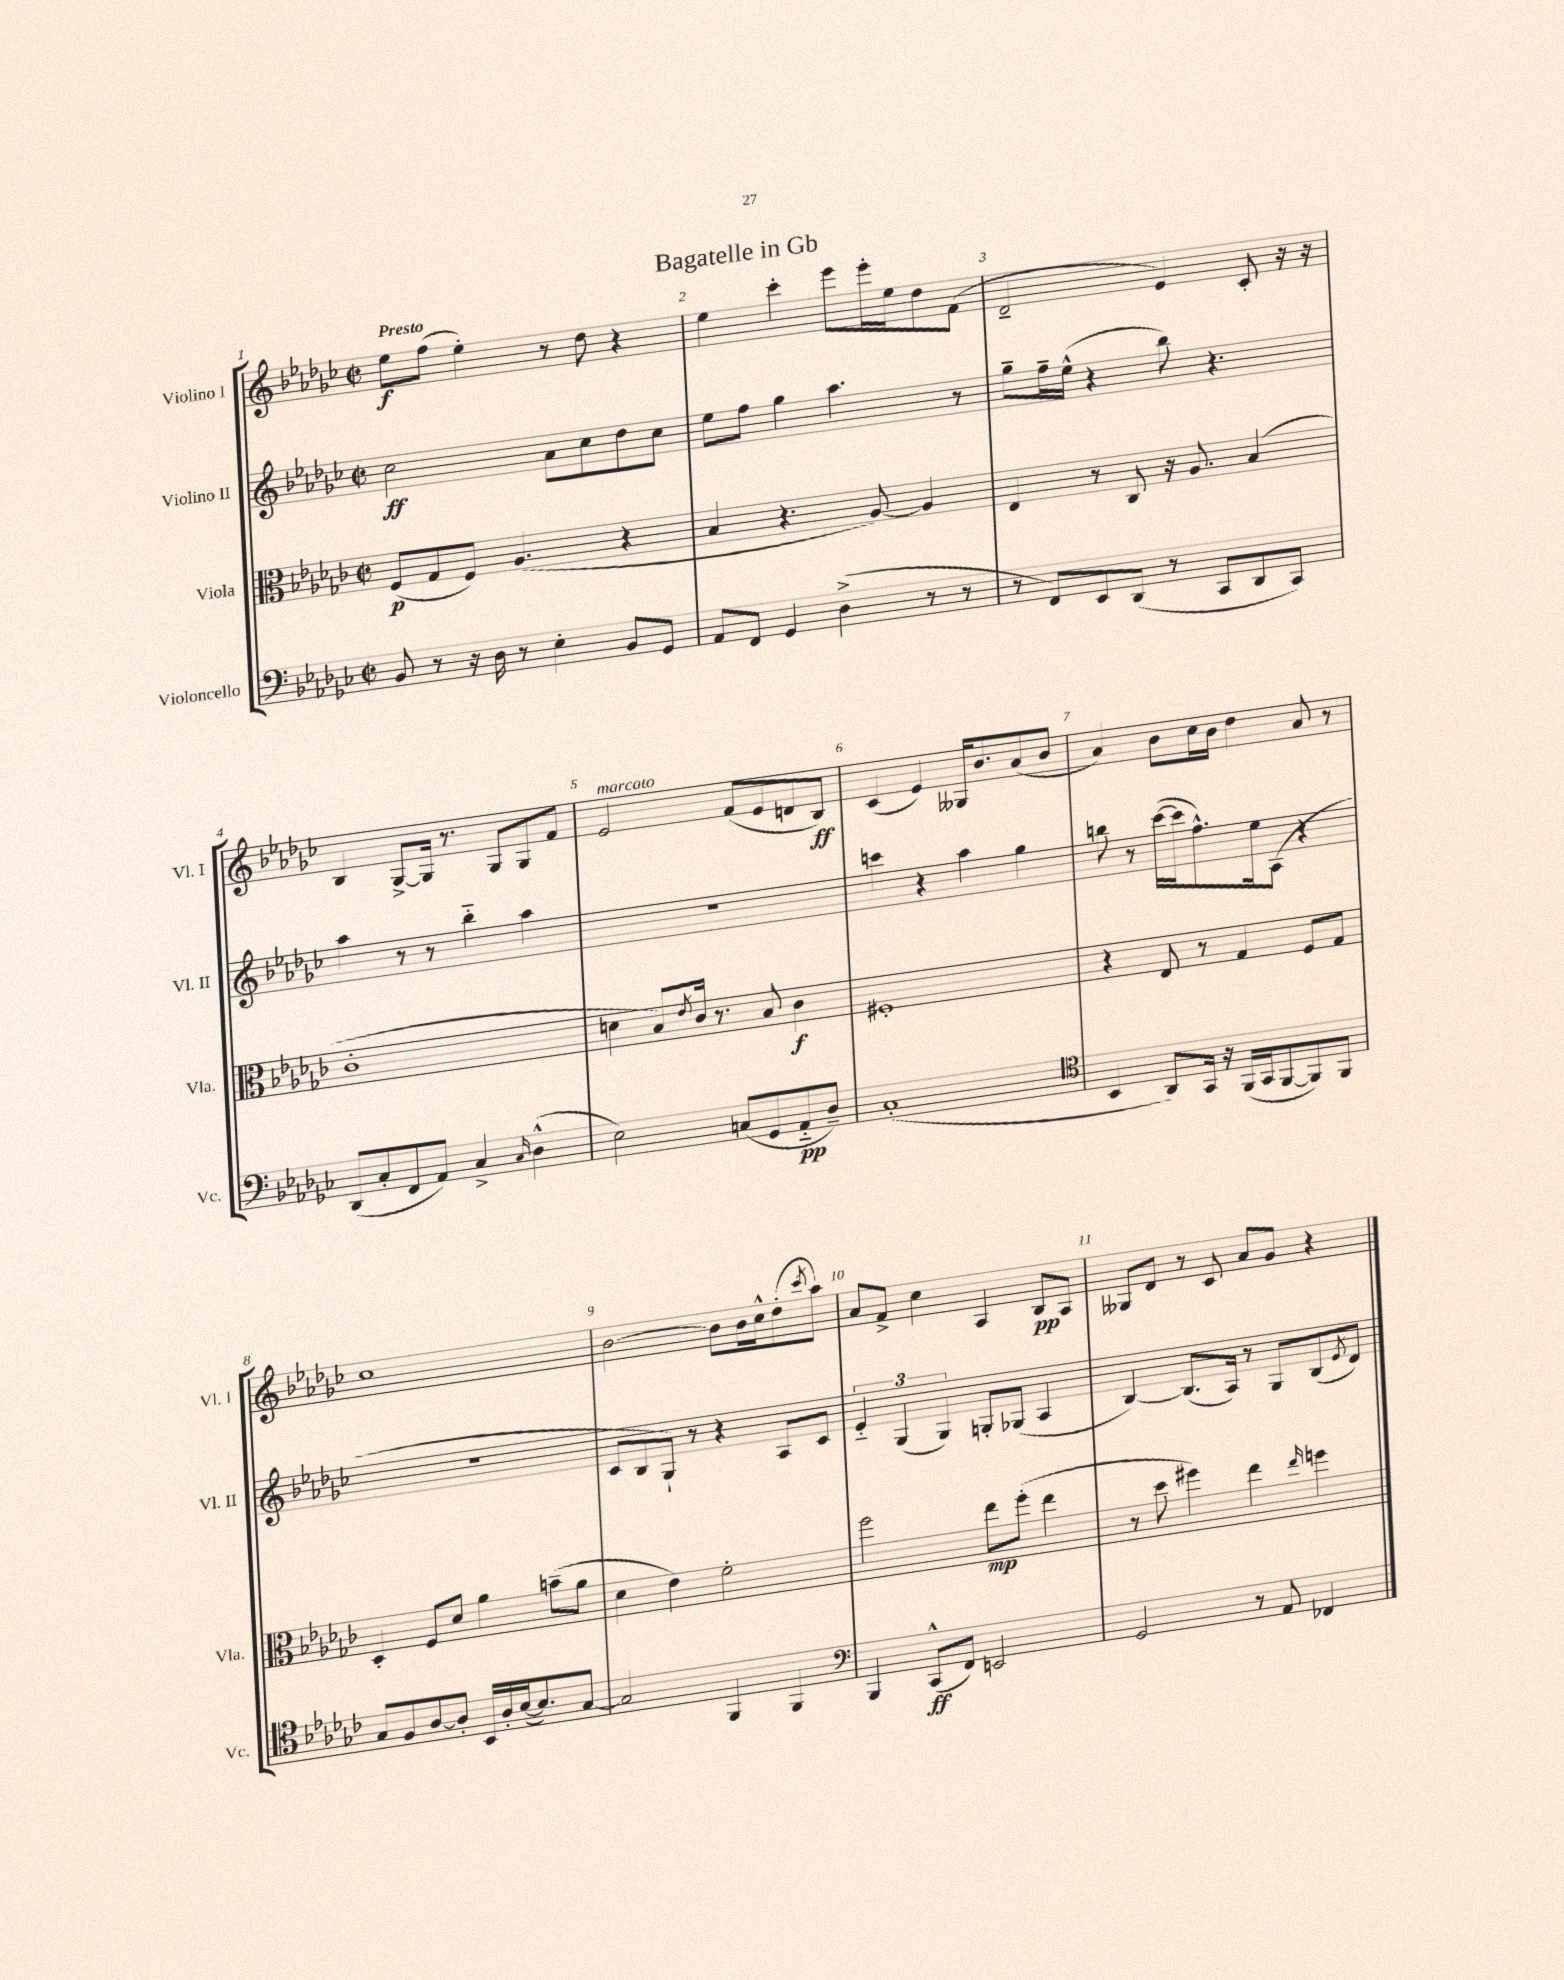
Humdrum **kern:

**kern	**kern	**kern	**kern
*staff4	*staff3	*staff2	*staff1
*clefF4	*clefC3	*clefG2	*clefG2
*k[b-e-a-d-g-c-]	*k[b-e-a-d-g-c-]	*k[b-e-a-d-g-c-]	*k[b-e-a-d-g-c-]
*M2/2	*M2/2	*M2/2	*M2/2
*met(c|)	*met(c|)	*met(c|)	*met(c|)
8BB-/	(8F/L	2cc-\	8ee-\L
8r	8G-/	.	(8ff\J
16r	8F/J)	.	4ee-'\)
16D-\	.	.	.
8r	(4.A-/	.	.
4E-'\	.	8a-\L	8r
.	.	8cc-\	8dd-\
8BB-/L	4r	8dd-\	4r
8GG-/J	.	8cc-\J	.
=	=	=	=
8AA-/L	4B-/	8ee-\L	4ee-\
8FF/J	.	8ff\J	.
4GG-/	4.r	4gg-\	4ccc-'\
(4D-^\	.	4.aa-\	8eee-\L
.	[8A-/)	.	16eee-'\L
.	.	.	16ee-\J
8r	4A-/]	.	8dd-\
8r	.	8r	(8f\J
=	=	=	=
8r	4E-/	8gg-~\L	2d-~/
8FF/L)	.	16ff~\L	.
.	.	(16ee-^^\JJ	.
8EE-/	8r	4r	.
(8DD-/J	8C-/	.	.
8r	16r	8bb-\)	4e-/)
.	8.A-/	.	.
8CC-/L	.	4.r	.
8DD-/	(4B-/	.	8c-'/
8CC-/J)	.	.	16r
.	.	.	16r
=	=	=	=
(8DD-/L	1c-'	4aa-\	4B-/
8C-'/	.	.	.
8FF/	.	8r	[8G-^/L
8AA-/J)	.	8r	16G-/]Jk
.	.	.	8.r
4C-^/	.	4bb-'~\	.
.	.	.	8G-/L
16qqC-/	.	.	.
(4D-^^\	.	4aa-\	8G-/
.	.	.	8f/J
=	=	=	=
2E-\)	4d\	1r	2e-/
.	8B-/L)	.	.
.	8qe-/	.	.
.	16c-/Jk	.	.
.	8.r	.	.
(8C/L	.	.	(8f/L
8GG-/	8B-/	.	8e-/
8AA-'~/	4c-\	.	8d/
8D-~/J)	.	.	8B-/J)
=	=	=	=
(1C-'	1F#'	4ccc\	(4c-/
.	.	4r	4e-/)
.	.	4aa-\	16G--/LK
.	.	.	8.b-/
.	.	4gg-\	(8a-/
.	.	.	8b-/J
=	=	=	=
*clefC4	*	*	*
4BB-/	4r	8bb\	4a-/)
.	.	8r	.
8AA-/L)	8E-/	([16ccc-\LL	8b-\L
.	.	16ccc-\]J	.
16GG-/Jk	8r	8.ff^^\)	16cc-\L
16r	.	.	16b-\JJ
(16FF/LL	4G-/	.	4dd-\
16GG-/J	.	16ee-\k	.
[8FF/	.	(8A-\J	.
8FF/])	8F/L	4r	8a-/
8FF/J	8G-/J	.	8r
=	=	=	=
8G-/L	4D-'/	1r	1cc-
8F/	.	.	.
[8A-/	8F/L	.	.
8A-'/]J	8d-/J	.	.
16BB-/LL	4a-\	.	.
16A-'/	.	.	.
([16B-/J	.	.	.
8.B-/])	.	.	.
.	(8b~\L	.	.
[8G-/J	8a-\J	.	.
=	=	=	=
2G-/]	4d-\	8c-/L	[2b-\
.	.	8B-/	.
.	4e-\)	8G-`/J)	.
.	.	8r	.
4FF/	2f'\	4r	8b-\]L
.	.	.	16b-\L
.	.	.	16cc-^^\J
4FF/	.	8A-/L	(8dd-'\
.	.	.	8qccc-/
.	.	8c-/J	8aa-\J)
=	=	=	=
*clefF4	*	*	*
4BBB-/	2ff\	6e-'~/	8a-/L
.	.	.	8f^/J
.	.	(6G-/	.
(8CC-^^/L	.	.	4cc-\
.	.	6G-/)	.
8FF/J)	.	.	.
2EE/	8ee-\L	8G'/L	4A-/
.	(8ff'\J	(8G-/J	.
.	4ee-\	4A-/	8B-/L
.	.	.	8A-/J
=	=	=	=
2GG-/	8r	[4B-/)	8G--/L
.	8dd-\	.	8d-/J
.	4ff#\)	(8.B-/]L	8r
.	.	.	8c-/
.	.	16A-/Jk)	.
8r	4ee-\	8r	8a-/L
8AA-/	.	8G-/L	8g-/J
.	16qqee-/	.	.
4FF-/	4ff\	(8B-/	4r
.	.	8qe-/	.
.	.	8d-/J)	.
==	==	==	==
*-	*-	*-	*-
